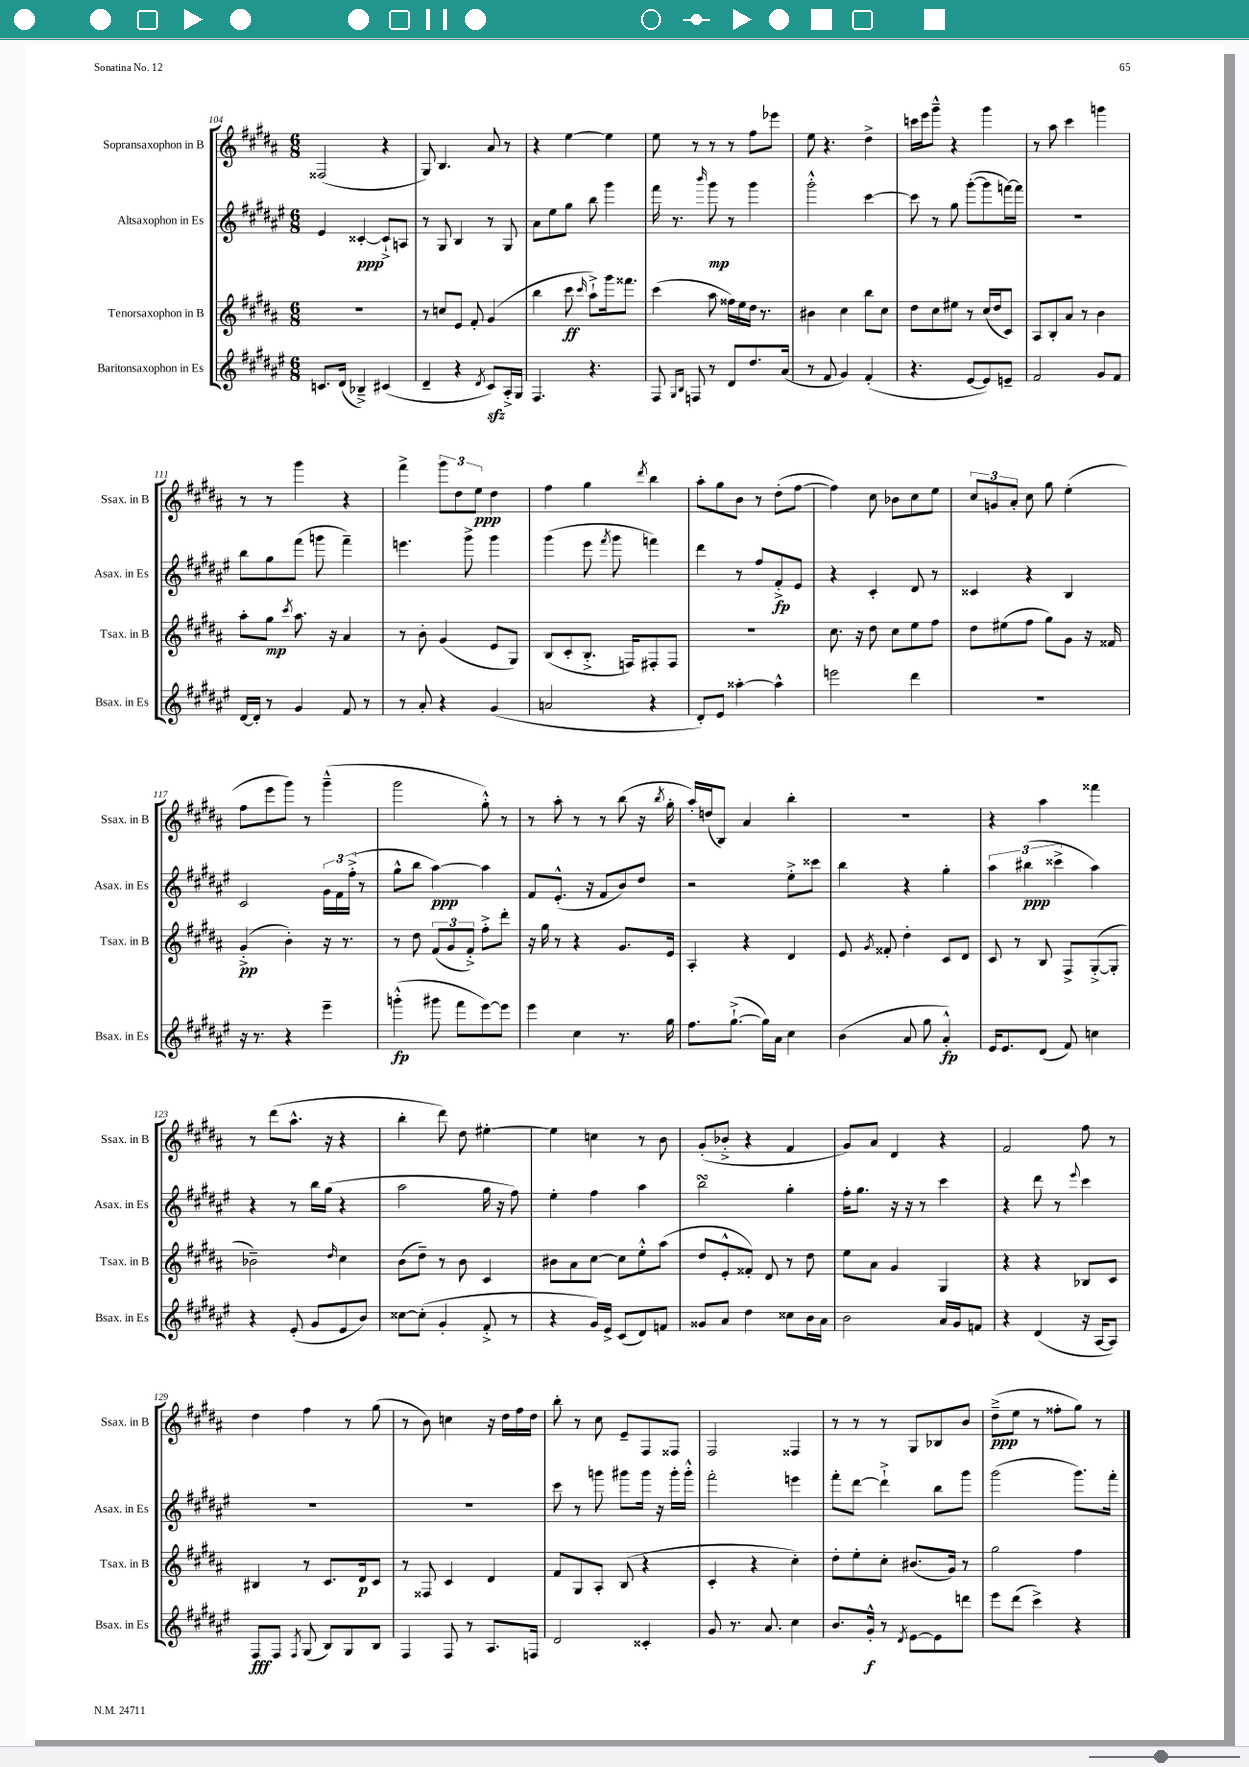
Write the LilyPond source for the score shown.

<<
\new StaffGroup <<
\new Staff = "s0" \with { instrumentName = "Sopransaxophon in B" shortInstrumentName = "Ssax. in B" } {
    \clef treble \key b \major \numericTimeSignature \time 6/8
    \autoBeamOff fisis2( r4 |
    gis8) b4. ais'8 r8 |
    r4 e''4~ e''4 |
    e''8 r8 r8 r8 fis''8[ ees'''8] |
    e''8 r4. dis''4-> |
    c'''16[ e'''16 gis'''8]---^ r4 gis'''4 |
    r8 ais''8 cis'''4 g'''4 |
    r8 r8 gis'''4 r4 |
    fis'''4-> \tuplet 3/2 { gis'''8[ dis''8 e''8]\ppp } dis''4 |
    fis''4 gis''4 \acciaccatura { dis'''8 } b''4 |
    ais''8[-. gis''8 b'8] r8 dis''8[-.( fis''8]~ |
    fis''4) cis''8 bes'8[ cis''8 e''8] |
    \tuplet 3/2 { cis''8[ g'8 ais'8]-. } cis''8 gis''8 e''4-.( |
    fis''8[ e'''8 gis'''8]) r8 gis'''4---^( |
    gis'''2 gis''8-.-^) r8 |
    r8 ais''8-. r8 r8 b''8( r16 \acciaccatura { b''8 } gis''16-. |
    ais''16[-.) d''16( b8]) ais'4 b''4-. |
    R2. |
    r4 ais''4 fisis'''4 |
    r8 dis'''8[( ais''8.]-^ r16 r4 |
    b''4-. dis'''8) dis''8 eis''4~-. |
    eis''4 c''4 r8 b'8 |
    gis'8[-.( bes'8]-.-> r4 fis'4 |
    gis'8[) ais'8] dis'4 r4 |
    fis'2 fis''8 r8 |
    dis''4 fis''4 r8 gis''8( |
    r8 b'8) c''4 r16 dis''16[ fis''16 dis''16] |
    b''8-. r8 cis''8 e'8[-- fis8 fisis8] |
    fis2 fisis4 |
    r8 r8 r8 gis8[ bes8 b'8] |
    dis''8[--->\ppp( e''8] r8 fisis''8[-. gis''8]) r8 \bar "|." |
}
\new Staff = "s1" \with { instrumentName = "Altsaxophon in Es" shortInstrumentName = "Asax. in Es" } {
    \clef treble \key fis \major \numericTimeSignature \time 6/8
    \autoBeamOff eis'4 cisis'4~-.\ppp cisis'8[-!-> a8] |
    r8 gis8 b4 r8 gis8 |
    ais'8[ eis''8 gis''8] b''8 gis'''4 |
    fis'''16 r8. \grace { b'''16 } gis'''8\mp r8 gis'''4 |
    gis'''2-.-^ cis'''4~ |
    cis'''8 r8 gis''8 gis'''8[~-.( gis'''8 f'''16~) f'''16] |
    R2. |
    b''8[ gis''8 fis'''8]( g'''8 fis'''4--) |
    e'''4. gis'''8-> gis'''4 |
    gis'''4( eis'''8 \acciaccatura { fis'''8 } gis'''8 f'''4) |
    dis'''4 r8 fis''8[ fis'8-.->\fp eis'8] |
    r4 cis'4-. dis'8 r8 |
    cisis'4 r4 b4 |
    cis'2 \tuplet 3/2 { gis'16[ fis'16 fis''16]-.->( } r8 |
    gis''8[-^ b''8] ais''4~\ppp) ais''4 |
    fis'8[ eis'8.]-.-^( r16 fis'8[ b'8) dis''8] |
    r2 eis''8[-.-> cisis'''8] |
    b''4 r4 gis''4-. |
    \tuplet 3/2 { ais''4 bis''4\ppp( cisis'''4-> } ais''4) |
    r4 r8 b''16[ gis''16]( r4 |
    ais''2 gis''16 r16 fis''8) |
    eis''4-. fis''4 ais''4 |
    b''2\turn gis''4-. |
    fis''16[-. gis''8.] r16 r16 r8 cis'''4 |
    r4 dis'''8 r8 \appoggiatura { eis'''8 } cis'''4 |
    R2. |
    R2. |
    cis'''8 r8 g'''8 gis'''8[ gis'''16] r16 gis'''16[-. gis'''16]-.-^ |
    fis'''2-. e'''4 |
    fis'''8[-. dis'''8]~ dis'''4-!-> b''8[ gis'''8] |
    gis'''2( gis'''8.[) fis'''16]-. \bar "|." |
}
\new Staff = "s2" \with { instrumentName = "Tenorsaxophon in B" shortInstrumentName = "Tsax. in B" } {
    \clef treble \key b \major \numericTimeSignature \time 6/8
    \autoBeamOff R2. |
    r8 c''8[ e'8] fis'8-. gis'4( |
    b''4 cis'''8\ff \grace { cis'''16 } ais''8[-!->) gis'''16 fisis'''8.] |
    cis'''4( ais''8 fisis''16[) e''16 dis''16] r8. |
    bis'4 cis''4 b''8[ cis''8] |
    dis''8[ cis''8 eis''8] r8 cis''16[( dis''16 cis'8]) |
    ais8[ b8-. ais'8] r8 b'4 |
    ais''8[-. gis''8]\mp \acciaccatura { cis'''8 } ais''8. r16 ais'4 |
    r8 b'8-. gis'4( e'8[ gis8]) |
    b8[( cis'8-. b8.]-.-> f16[) fis8-. fis8] |
    R2. |
    cis''8. r16 dis''8 cis''8[ e''8 fis''8] |
    dis''8[ eis''8( fis''8] gis''8[) gis'8] r16 fisis'16 |
    gis'4-.->\pp( b'4-.) r16 r8. |
    r8 dis''8 \tuplet 3/2 { fis'8[( gis'8 fis'8]-.->) } fis''8[-.-> dis'''8]-. |
    r16 gis''16 r8 r4 gis'8.[ e'16] |
    ais4-. r4 dis'4 |
    e'8 \acciaccatura { gis'8 } fisis'8-. dis''4-. cis'8[ dis'8] |
    cis'8 r8 b8 fis8[-> gis8~-.->( gis8]-. |
    bes'2--) \grace { dis''16 } cis''4 |
    b'8[( dis''8]--) r8 b'8 cis'4 |
    bis'8[ ais'8 cis''8]~ cis''8[ e''8-.-^ ais''8]( |
    dis''8[ e'8-.-^ fisis'8]-.) dis'8 r8 dis''8 |
    e''8[ ais'8] gis'4 gis4 |
    r4 r4 bes8[ cis'8] |
    bis4 r8 cis'8.[ dis'16\p cis'8] |
    r8 fisis8 cis'4 dis'4 |
    fis'8[ gis8 ais8]-. b8( r4 |
    cis'4-. r4 cis''4-.) |
    dis''8[-. e''8-. cis''8]-. bis'8.[( gis'16]) r8 |
    gis''2 fis''4 \bar "|." |
}
\new Staff = "s3" \with { instrumentName = "Baritonsaxophon in Es" shortInstrumentName = "Bsax. in Es" } {
    \clef treble \key fis \major \numericTimeSignature \time 6/8
    \autoBeamOff c'8.[ dis'16]( bes4--->) cis'4( |
    dis'4-- r4 \acciaccatura { dis'8 } cis'8[\sfz) ais16-.-> gis16] |
    fis4. r4. |
    fis8 \grace { gis16[ b16] } f8 r8 dis'8[ dis''8. ais'16]( |
    r8 fis'8 gis'4) fis'4-.( |
    r4. eis'8[~ eis'8) e'8]-- |
    fis'2 gis'8[ fis'8] |
    dis'16[~ dis'16]-. r8 gis'4 fis'8 r8 |
    r8 ais'8-. r4 gis'4( |
    a'2 r4 |
    dis'8[-.) eis'8] aisis''4~-. aisis''4-^ |
    e'''2 dis'''4 |
    R2. |
    r16 r8. r4 eis'''4-- |
    g'''4-.-^\fp( gis'''8 fis'''8[ eis'''8~) eis'''8] |
    eis'''4 cis''4 r8. gis''16 |
    fis''8.[ gis''8.]~-!->( gis''16[) ais'16] cis''4 |
    b'4( ais'8 gis''8 ais'4-.-^\fp) |
    eis'16[ eis'8. dis'8]( fis'8) c''4 |
    r4 eis'8-.( gis'8[ eis'8 b'8]) |
    cisis''8[~ cisis''8]-.( gis'4-. fis'8-.-> r8 |
    r4 gis'16[) eis'16]-> cis'8[( dis'8) f'8] |
    gisis'8[ ais'8] dis''4 cisis''8[ b'16 ais'16] |
    b'2 ais'16[ gis'16 f'8] |
    r4 dis'4( r16 ais16[~ ais8]) |
    fis8[\fff fis8] \acciaccatura { fis8 } gis8( b8[) gis8 b8] |
    fis4 fis8 r8 ais8.[ f16] |
    dis'2 cisis'4-. |
    gis'8 r8. ais'8. cis''4 |
    b'8.[ gis'16]-.-^\f r8 \acciaccatura { dis'8 } eis'8[~ eis'8 d'''8] |
    eis'''8[ dis'''8]( cis'''4->) r4 \bar "|." |
}
>>
>>
\layout { \context { \Score currentBarNumber = #104 } }
